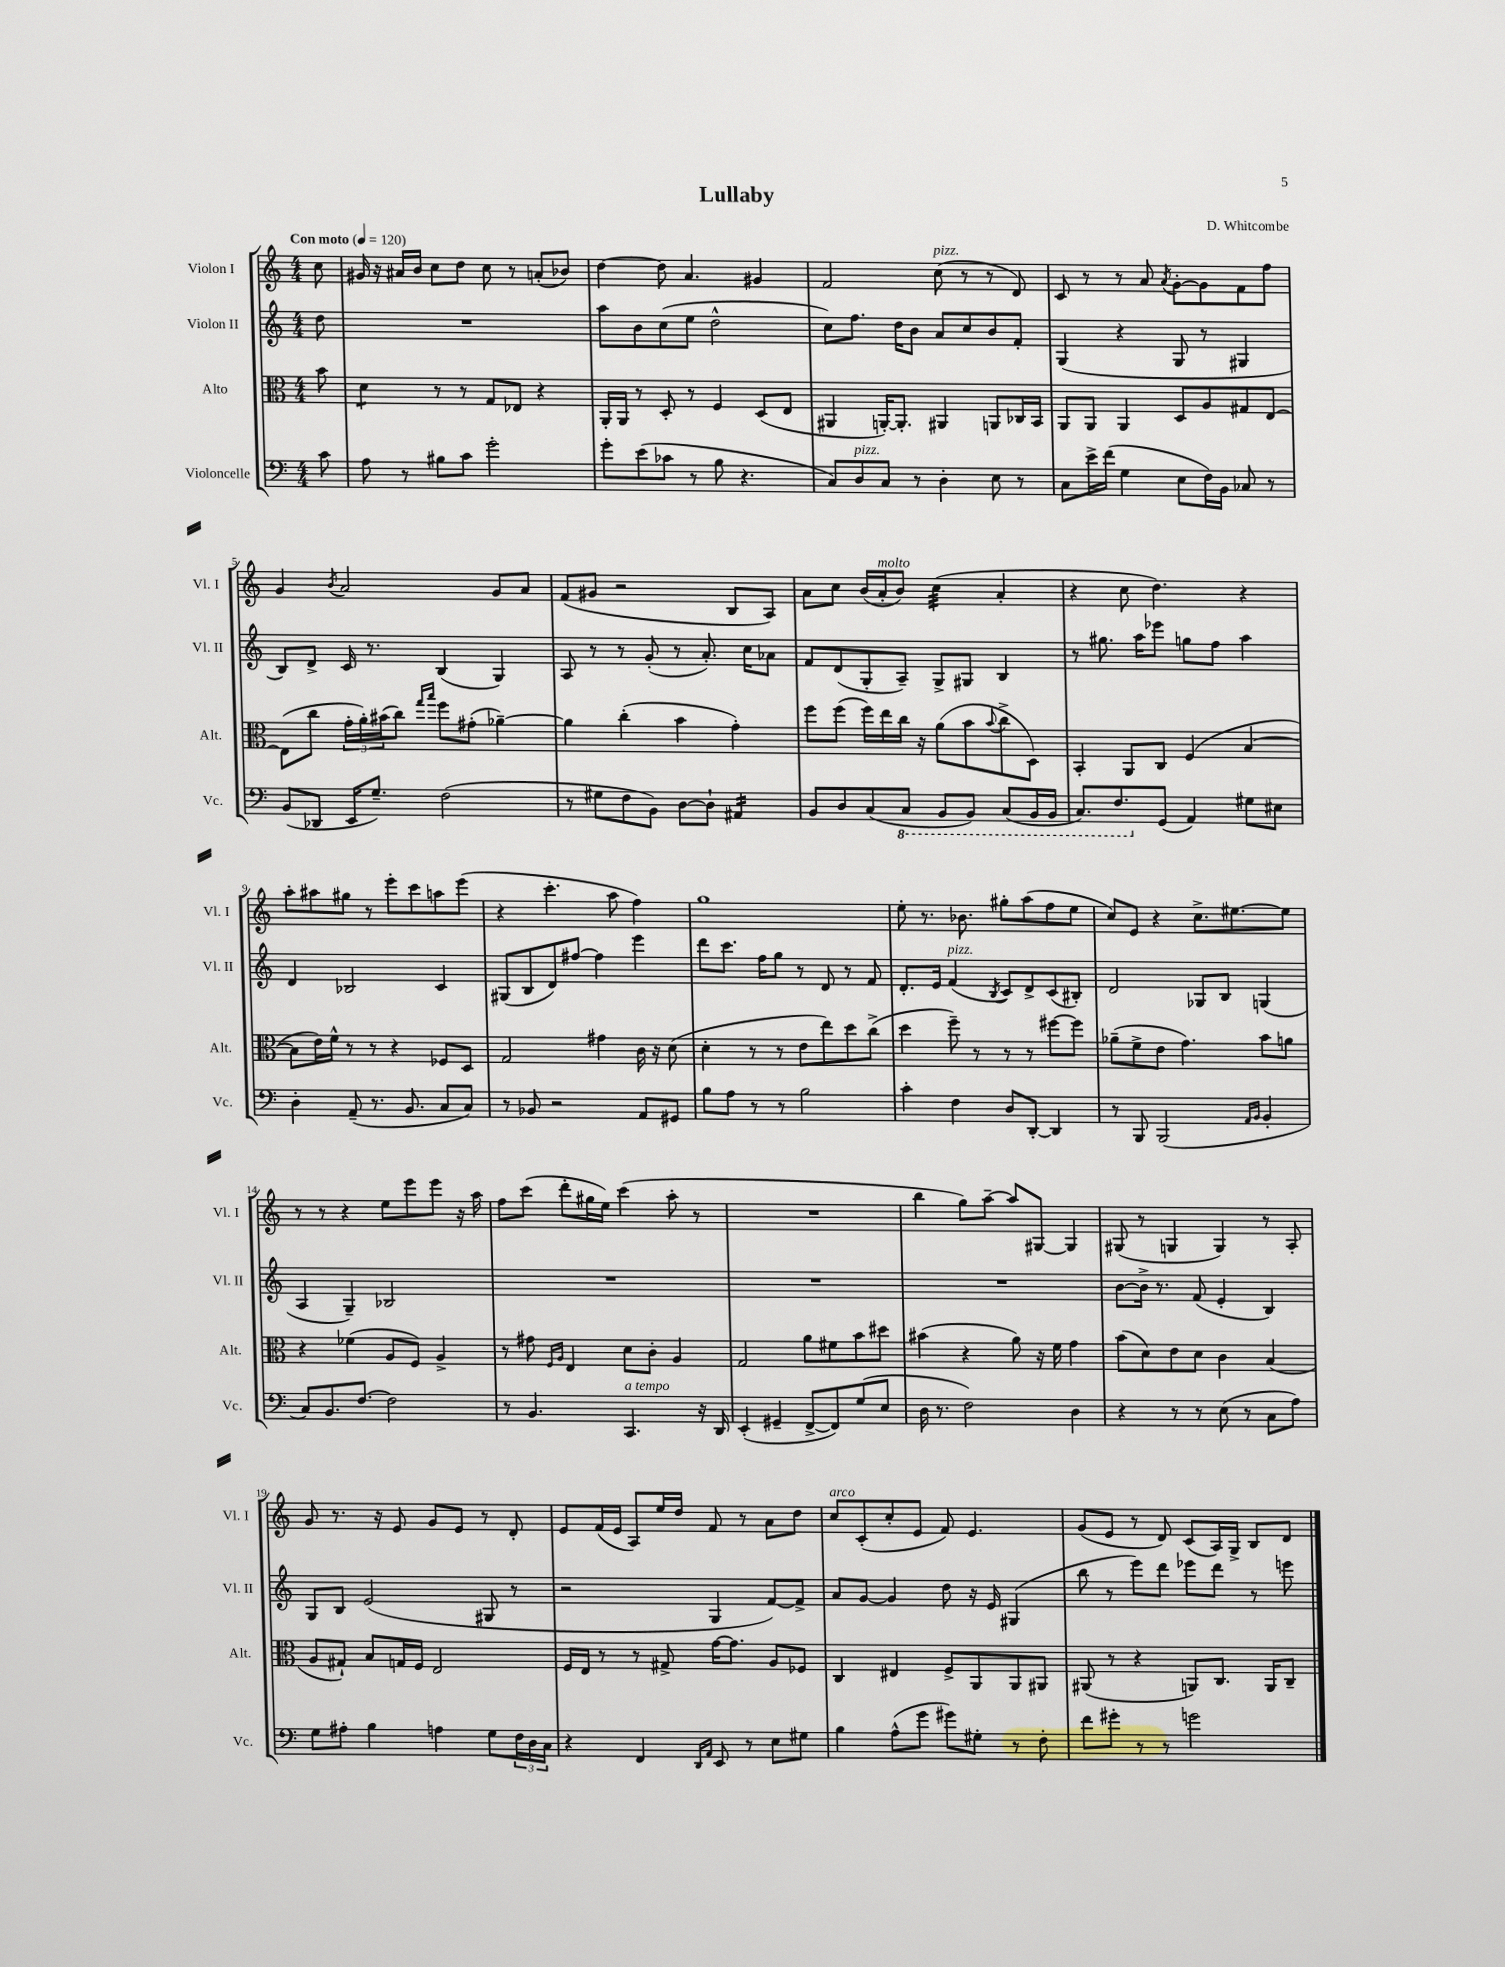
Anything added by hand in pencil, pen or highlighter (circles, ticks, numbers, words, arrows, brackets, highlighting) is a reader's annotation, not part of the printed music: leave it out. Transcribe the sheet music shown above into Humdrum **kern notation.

**kern	**kern	**kern	**kern
*staff4	*staff3	*staff2	*staff1
*clefF4	*clefC3	*clefG2	*clefG2
*k[]	*k[]	*k[]	*k[]
*M4/4	*M4/4	*M4/4	*M4/4
*MM120	*MM120	*MM120	*MM120
8c\	8b\	8dd\	8cc\
=	=	=	=
8A\	4d\	1r	16g#/
.	.	.	16r
8r	.	.	16a#/LL
.	.	.	16b/JJ
8B#\L	8r	.	8cc\L
8c\J	8r	.	8dd\J
2g'\	8G/L	.	8cc\
.	8E-/J	.	8r
.	4r	.	(8a'/L
.	.	.	8b-/J)
=	=	=	=
8g'\L	16AA'/LL	8aa\L	[4dd\
.	16AA/JJ	.	.
(8e\	8r	8b\	.
8c-\J	8D'/	(8cc\	8dd\]
8r	8r	8ee\J	4.a/
8B\	4F/	2dd^^\	.
4.r	.	.	.
.	(8D/L	.	4g#/
.	8E/J	.	.
=	=	=	=
8C/L)	4AA#/	8cc\L)	2f/
8D/	.	8.ff\J	.
8C/J	[16AA'/LK)	.	.
.	8.AA'/]J	16dd\LK	.
8r	.	8b\J	.
4D'\	4AA#/	8a/L	(8cc\
.	.	8cc/	8r
8E\	8AA/L	8b/	8r
8r	16C-/L	8f'/J	8d/)
.	16BB/JJ	.	.
=	=	=	=
8C\L	8AA/L	(4G/	8c/
16e^\L	8AA/J	.	8r
(16f\JJ	.	.	.
4G\	4AA/	4r	8r
.	.	.	8a/
.	.	.	8qa/
8E\L	8D/L	8G/	[8g'\L
16F\L)	8A/	8r	8g\]
16BB\JJ	.	.	.
8C-/	8G#/	4G#/	8f\
8r	[8E/J	.	8ff\J
=	=	=	=
(8BB/L	(8E\]L	8B/L)	4g/
8DD-/J	8cc\J	8d^/J	.
.	.	.	8qb/
16EE/LK	24g'\LL	16c/	2a/
.	24a'\)	.	.
8.G~/J)	.	8.r	.
.	(24b#\J	.	.
.	8cc\J)	.	.
.	16qqgg/LL	.	.
.	16qqbb/JJ	.	.
(2F\	8ff\L	(4B/	.
.	(8g#'\J	.	.
.	[4a-~\)	4G/)	8g/L
.	.	.	8a/J
=	=	=	=
8r	4a-\]	8A/	(8f/L
8G#\L	.	8r	8g#/J
8F\	(4cc'\	8r	2r
8BB\J)	.	(8g'/	.
[8D\L	4b\	8r	.
8D`\]J	.	8.a'/)	.
4AA#/	4g'\)	.	8B/L
.	.	16cc\LK	.
.	.	8a-\J	8A/J)
=	=	=	=
8BB/L	8ff\L	8f/L	8a\L
8D/	(8ff\J	(8d/	8cc\J
(8C/	16ff\LL)	8G'/	(16b/LL
.	16ee\	.	16a'/J
8CC/J	16cc\JJ	8A~/J)	8b/J)
.	16r	.	.
8BBB/L	(8a\L	8G^/L	(4cc\
8BBB/J)	8b\	8G#/J	.
.	8qqb/	.	.
(8CC/L	8cc^\	4B/	4a'/
16BBB/L	8D\J)	.	.
16BBB/JJ	.	.	.
=	=	=	=
8.CC/L)	4BB'/	8r	4r
.	.	8.gg#\	.
8.FF/	.	.	.
.	8AA/L	.	8cc\
.	.	16aa\LK	.
(8GG/J	8C/J	8eee-\J	4.dd\)
4AA/)	(4F/	8gg\L	.
.	.	8ff\J	.
8G#\L	[4B/	4aa\	4r
8E#\J	.	.	.
=	=	=	=
4D'\	8B\]L	4d/	8aa'\L
.	16e\L)	.	8aa#\
.	16f^^\JJ	.	.
(8AA~/	8r	2B-/	8gg#\J
8.r	8r	.	8r
.	4r	.	8eee'\L
8.BB/	.	.	.
.	.	.	8ccc\
8C/L	8F-/L	4c/	8aa\
8C/J)	8D/J	.	(8eee\J
=	=	=	=
8r	2G/	(8G#/L	4r
8BB-/	.	8B/	.
2r	.	8d/)	4.ccc'\
.	.	[8ff#/J	.
.	4g#\	4ff#\]	.
.	.	.	8aa\
8AA/L	16c\	4eee\	4ff\)
.	16r	.	.
8GG#/J	(8d\	.	.
=	=	=	=
8B\L	4d'\	8ddd\L	1gg
8A\J	.	8.ccc\J	.
8r	8r	.	.
.	.	16ff\LK	.
8r	8r	8gg\J	.
2B\	8e\L	8r	.
.	8ee\)	8d/	.
.	8dd\	8r	.
.	(8cc^\J	8f/	.
=	=	=	=
4c'\	4dd\	8.d'/L	8ee'\
.	.	.	8.r
.	.	16e/Jk	.
4F\	8ff~\)	(4f/	.
.	.	.	8.b-\
.	8r	.	.
.	.	8qB/	.
8D/L	8r	8c/L)	8gg#'\L
[8DD'/J	8r	8d^/	(8aa\
4DD/]	[8ff#\L	(8c/	8ff\
.	8ff#\]J	8B#'/J)	8ee\J
=	=	=	=
8r	(8a-~\L	2d/	8cc/L)
8BBB/	8f^\	.	8e/J
(2BBB/	8e\J	.	4r
.	4.g\)	.	.
.	.	8G-/L	8.cc^\L
.	.	8B/J	.
.	.	.	[8.ee#\
16qqAA/LL	.	.	.
16qqBB/JJ	.	.	.
4BB'/	8b\L	(4G/	.
.	8a\J	.	8ee#\]J
=	=	=	=
8C/L)	4r	4A/	8r
8.BB/	.	.	8r
.	(4f-\	4G~/)	4r
[8.F/J	.	.	.
2F\]	8A/L	2B-/	8ee\L
.	8F/J)	.	8eee\
.	4A^/	.	8eee\J
.	.	.	16r
.	.	.	16aa\
=	=	=	=
8r	8r	1r	8ff\L
4.BB/	8g#\	.	(8ccc\J
.	16qqF/LL	.	.
.	16qqA/JJ	.	.
.	4E/	.	8ddd'\L
.	.	.	16gg#\L
.	.	.	16ee\JJ)
4.CC/	8d\L	.	(4ccc\
.	8c'\J	.	.
.	4A/	.	8aa'\
16r	.	.	8r
16DD/	.	.	.
=	=	=	=
(4EE'/	2G/	1r	1r
4GG#~/	.	.	.
[8FF^/L	8a\L	.	.
8FF/])	8f#\	.	.
(8G/	8b\	.	.
8E/J	8dd#\J	.	.
=	=	=	=
16D\	(4b#\	1r	4bb\
8.r	.	.	.
2F\)	4r	.	8gg\L)
.	.	.	[8aa~\J
.	8a\)	.	8aa/]L
.	16r	.	[8G#/J
.	16f\	.	.
4D\	4g\	.	4G#/]
=	=	=	=
4r	(8b\L	[8b\L	(8G#/
.	8d\)	16b^\]Jk	8r
.	.	8.r	.
8r	8e\	.	4G/
8r	8d\J	(8f/	.
(8E\	4c\	4e'/	4G/)
8r	.	.	.
8C\L	(4B/	4B/)	8r
8A\J)	.	.	8A'/
=	=	=	=
8G\L	8A/L	8G/L	8g/
8A#'\J	8G#`/J)	8B/J	8.r
4B\	8B/L	(2e/	.
.	.	.	16r
.	16G/L	.	8e/
.	16F/JJ	.	.
4A\	2E/	.	8g/L
.	.	.	8e/J
8G\L	.	8G#/	8r
24F\L	.	8r	8d'/
24D\	.	.	.
24C\JJ	.	.	.
=	=	=	=
4r	16F/LL	2r	8e/L
.	16E/JJ	.	.
.	8r	.	(16f/L
.	.	.	16e/JJ
4FF/	8r	.	8A/L)
.	8G#^/	.	16ee/L
.	.	.	16dd/JJ
16qqDD/LL	.	.	.
16qqAA/JJ	.	.	.
8EE/	[16g\LK	4G/	8f/
.	8.g\]J	.	.
8r	.	.	8r
8E\L	8A/L	[8f/L)	8a\L
8G#\J	8F-/J	8f^/]J	8dd\J
=	=	=	=
4B\	4C/	8a/L	8cc/L
.	.	[8g/J	(8c'/
(8A^^\L	4E#/	4g/]	8cc'/
8g\J	.	.	8e/J
8g#\L)	8F^/L	8dd\	8f/)
8G#'\J	8AA/	16r	4.e/
.	.	16e/	.
8r	8AA/	(4G#/	.
8F'\	8AA#/J	.	.
=	=	=	=
8f\L	(8AA#/	8bb\	(8g/L
8g#'\J	8r	8r	8e/J
8r	4r	8eee\L)	8r
8r	.	8ddd\J	8d/)
2g\	8AA/L)	8eee-\L	(8c/L
.	8.C/J	8ddd\J	16A/L)
.	.	.	16G^/JJ
.	.	8r	8B/L
.	16AA/LK	.	.
.	8C~/J	8eee\	8d/J
==	==	==	==
*-	*-	*-	*-
